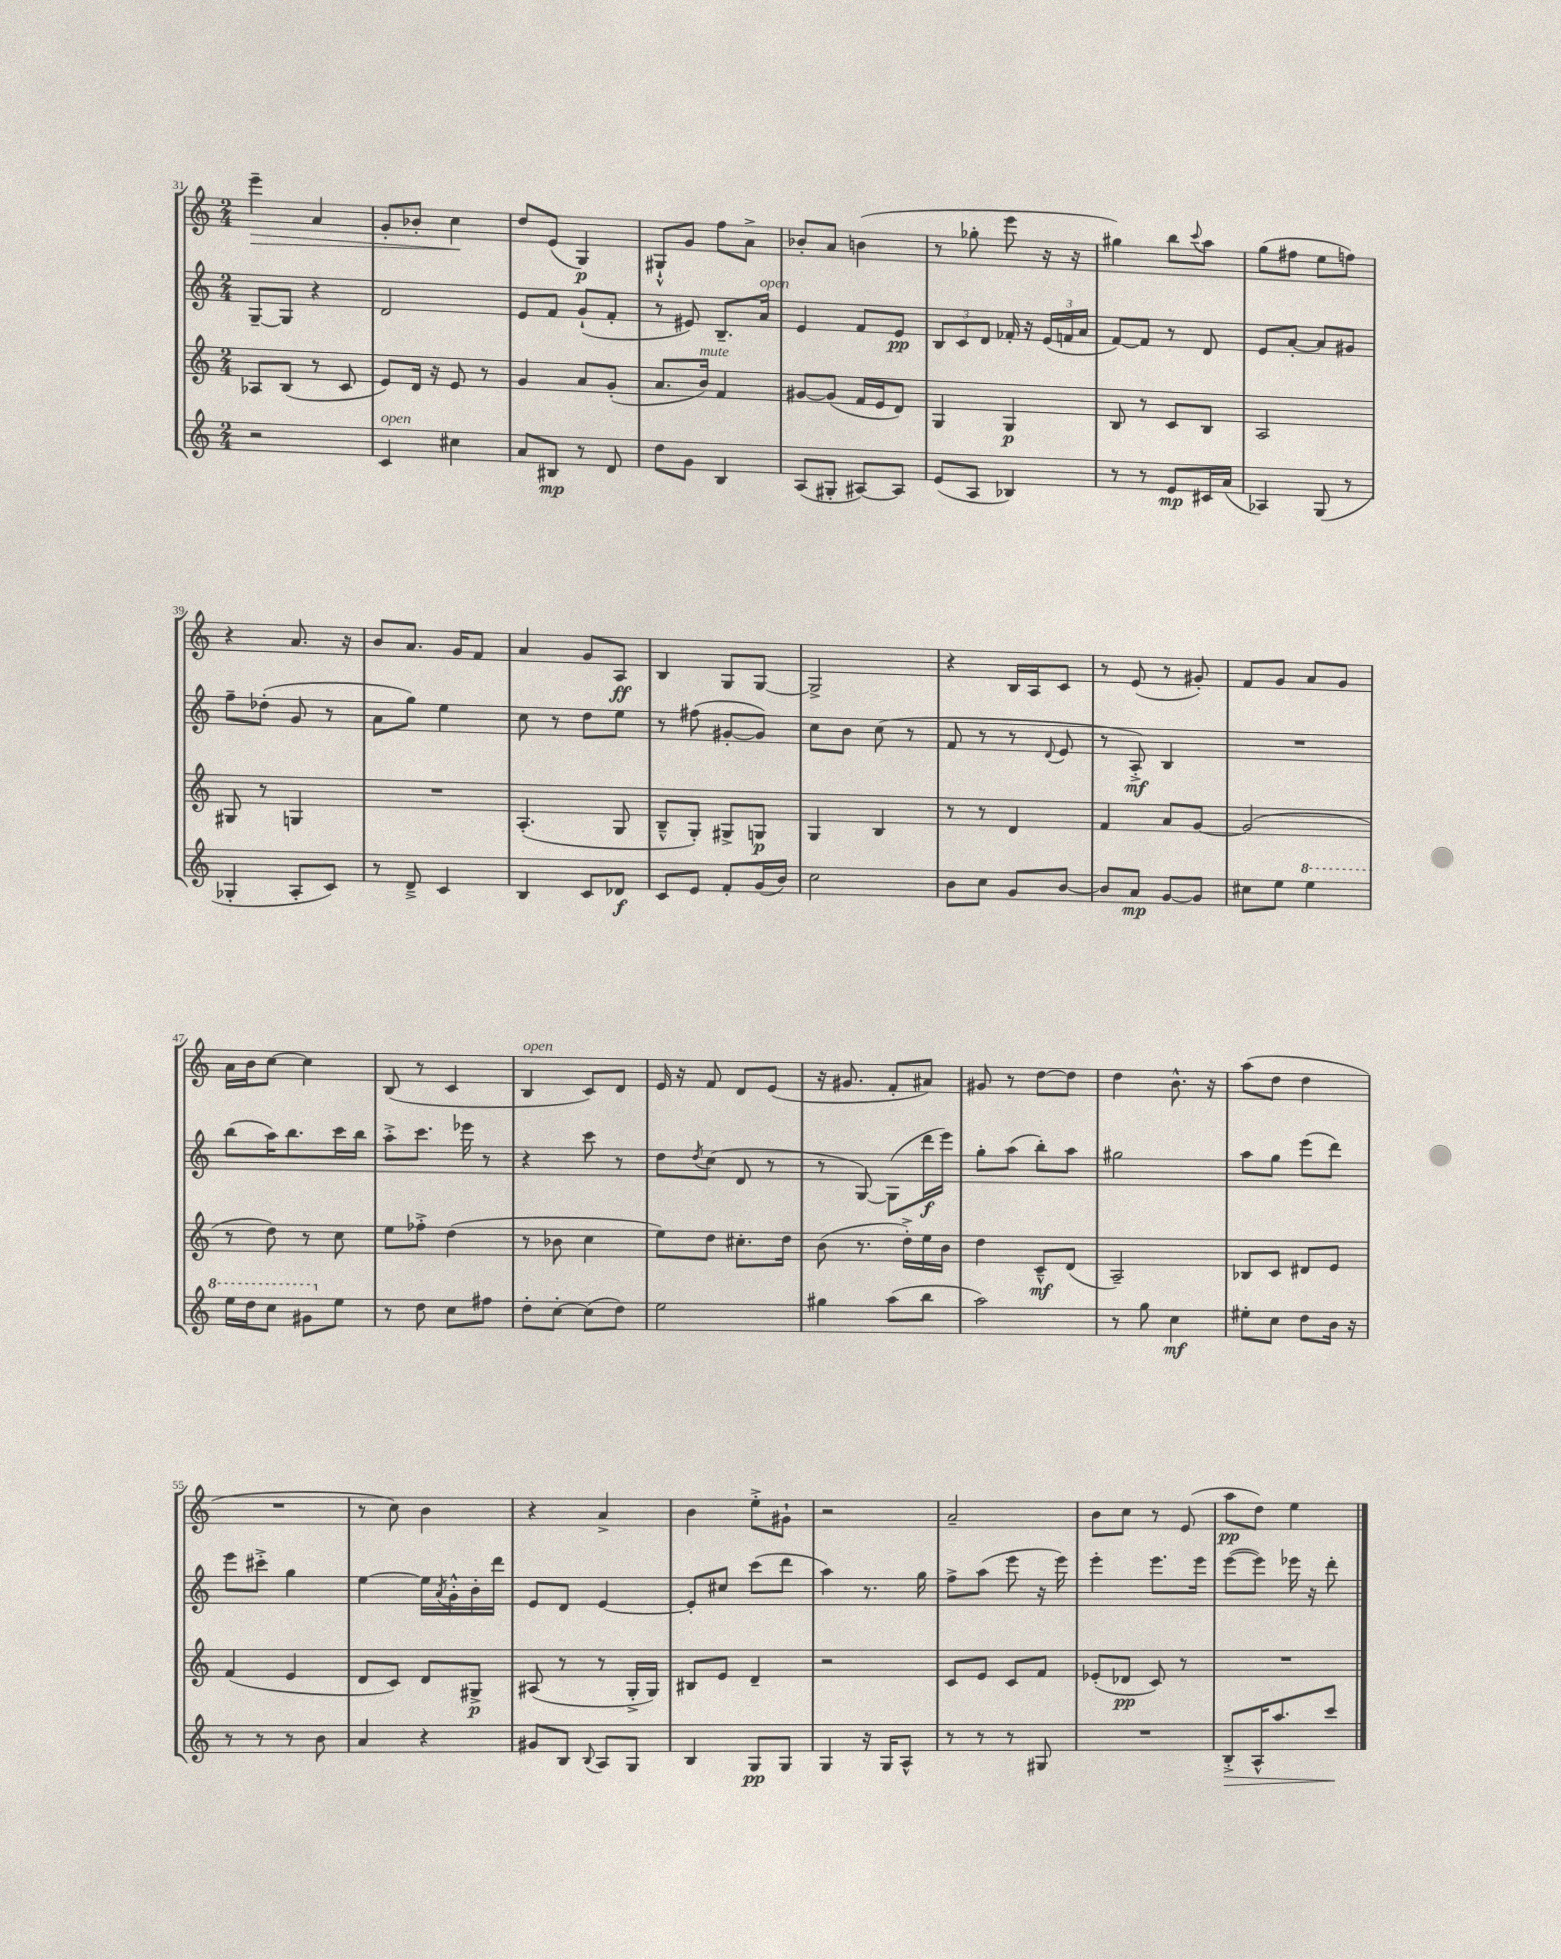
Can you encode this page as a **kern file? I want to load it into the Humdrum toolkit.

**kern	**kern	**kern	**kern
*staff4	*staff3	*staff2	*staff1
*clefG2	*clefG2	*clefG2	*clefG2
*k[]	*k[]	*k[]	*k[]
*M2/4	*M2/4	*M2/4	*M2/4
2r	8A-	[8G~	4eee~
.	(8B	8G]	.
.	8r	4r	4a
.	8c	.	.
=	=	=	=
4c	8e)	2d	8g'
.	16d	.	8b-'
.	16r	.	.
4cc#	8e	.	4cc
.	8r	.	.
=	=	=	=
8a	4g	8e	8dd
8B#	.	8f	(8e
8r	8a	(8g`	4G)
8d	(8g'	8f'	.
=	=	=	=
8dd	8.a	8r	8G#`^^
8g	.	8e#)	8g
.	16b)	.	.
4B	4f	8.B~	8ff
.	.	.	8a^
.	.	16a	.
=	=	=	=
(8A	[8g#	4e	8b-'
8G#'	(8g#]	.	8a
[8A#)	16f	8f	(4b
.	16e	.	.
8A#]	8d)	8e	.
=	=	=	=
(8e	4G	12B	8r
.	.	12c	.
8A	.	.	8gg-'
.	.	12d	.
4B-)	4G	16f-'	8eee
.	.	16r	.
.	.	(24e	16r
.	.	24f	.
.	.	.	16r
.	.	24a	.
=	=	=	=
8r	8B	[8f)	4gg#)
8r	8r	8f]	.
8e	8c	8r	8bb
.	.	.	8qqccc
16c#	8B	8d	8aa
(16a	.	.	.
=	=	=	=
4A-)	2A	8e	(8gg
.	.	[8a'	8ff#
(8G	.	8a]	8ee
8r	.	8g#	8ff)
=	=	=	=
4G-'	8G#	8ff~	4r
.	8r	(8dd-'	.
8A'	4G	8g	8.a
8c)	.	8r	.
.	.	.	16r
=	=	=	=
8r	2r	8a	8b
8d~^	.	8gg)	8.a
4c	.	4ee	.
.	.	.	16g
.	.	.	8f
=	=	=	=
4B	(4.A'	8cc	4a
.	.	8r	.
8c	.	8dd	8g
8d-	8G	8ee	8A
=	=	=	=
8c	8B~^^	8r	4B
8e	8G')	(8ff#	.
8f'	8G#^	[8g#'	8G
(16g	8G	8g#])	[8G
16b)	.	.	.
=	=	=	=
2cc	4G	8cc	2G^]
.	.	8b	.
.	4B	(8cc	.
.	.	8r	.
=	=	=	=
8b	8r	8f	4r
8cc	8r	8r	.
8g	4d	8r	16B
.	.	.	16A
.	.	8qqd	.
[8b	.	8e	8c
=	=	=	=
8b]	4f	8r	8r
8a	.	8A'^)	(8e
[8g	8a	4B	8r
8g]	[8g	.	8g#')
=	=	=	=
8cc#	(2g]	2r	8f
8ee	.	.	8g
4eee	.	.	8a
.	.	.	8g
=	=	=	=
16eee	8r	(8bb	16a
16ddd	.	.	16b
8ccc	8dd)	16aa)	[8cc
.	.	8.bb	.
8gg#	8r	.	4cc]
8ee	8cc	16ccc	.
.	.	16bb	.
=	=	=	=
8r	8ee	8aa'^	(8B
8dd	8ff-'^	8.ccc	8r
8cc	(4dd	.	4c
.	.	16eee-	.
8ff#	.	8r	.
=	=	=	=
8dd'	8r	4r	4B
[8cc'	8b-	.	.
(8cc]	4cc	8ccc	8c)
8dd)	.	8r	8d
=	=	=	=
2ee	8ee)	8dd	16e
.	.	.	16r
.	.	8qdd	.
.	8dd	(8cc	8f
.	8.cc#'	8d	8d
.	.	8r	(8e
.	16dd	.	.
=	=	=	=
4gg#	(8b	8r	16r
.	.	.	8.g#
.	8.r	[8G)	.
(8aa	.	(8G]	8f'
.	16dd'^)	.	.
8bb	16ee	16ddd	8a#)
.	16b	16eee)	.
=	=	=	=
2aa)	4dd	8gg'	8g#
.	.	(8aa	8r
.	8c~^^	8bb')	[8dd
.	(8d	8aa	8dd]
=	=	=	=
8r	2A~)	2gg#	4dd
8gg	.	.	.
4cc	.	.	8.b^^
.	.	.	16r
=	=	=	=
8ee#'	8B-	8aa	(8aa
8cc	8c	8gg	8dd
8dd	8d#	(8eee	4dd
16b	8e	8ddd)	.
16r	.	.	.
=	=	=	=
8r	(4f	8eee	2r
8r	.	8ccc#'^	.
8r	4e	4gg	.
8b	.	.	.
=	=	=	=
4a	8d	[4ee	8r
.	8c)	.	8cc)
4r	8d	16ee]	4b
.	.	8qa	.
.	.	16g'^^	.
.	8G#^	16b'	.
.	.	16ddd	.
=	=	=	=
8g#	(8A#	8e	4r
8B	8r	8d	.
8qqB	.	.	.
8A	8r	[4e	4a^
8G	16G'^	.	.
.	16G)	.	.
=	=	=	=
4B	8B#	8e']	4b
.	8e	8cc#	.
8G	4d~	(8ccc	8ee'^
8G	.	8ddd	8g#`
=	=	=	=
4G	2r	4aa)	2r
16r	.	8.r	.
16G	.	.	.
8A^^	.	.	.
.	.	16gg	.
=	=	=	=
8r	8c	8ff^	2a~
8r	8e	(8aa	.
8r	8c	8eee	.
8G#	8f	16r	.
.	.	16eee)	.
=	=	=	=
2r	(8e-'	4eee'	8b
.	8d-	.	8cc
.	8c)	8.eee	8r
.	8r	.	(8e
.	.	16eee	.
=	=	=	=
8B'^	2r	([8eee	8aa
16A^^	.	8eee])	8dd)
8.aa	.	.	.
.	.	16eee-	4ee
.	.	16r	.
8ccc	.	8ddd'	.
==	==	==	==
*-	*-	*-	*-
